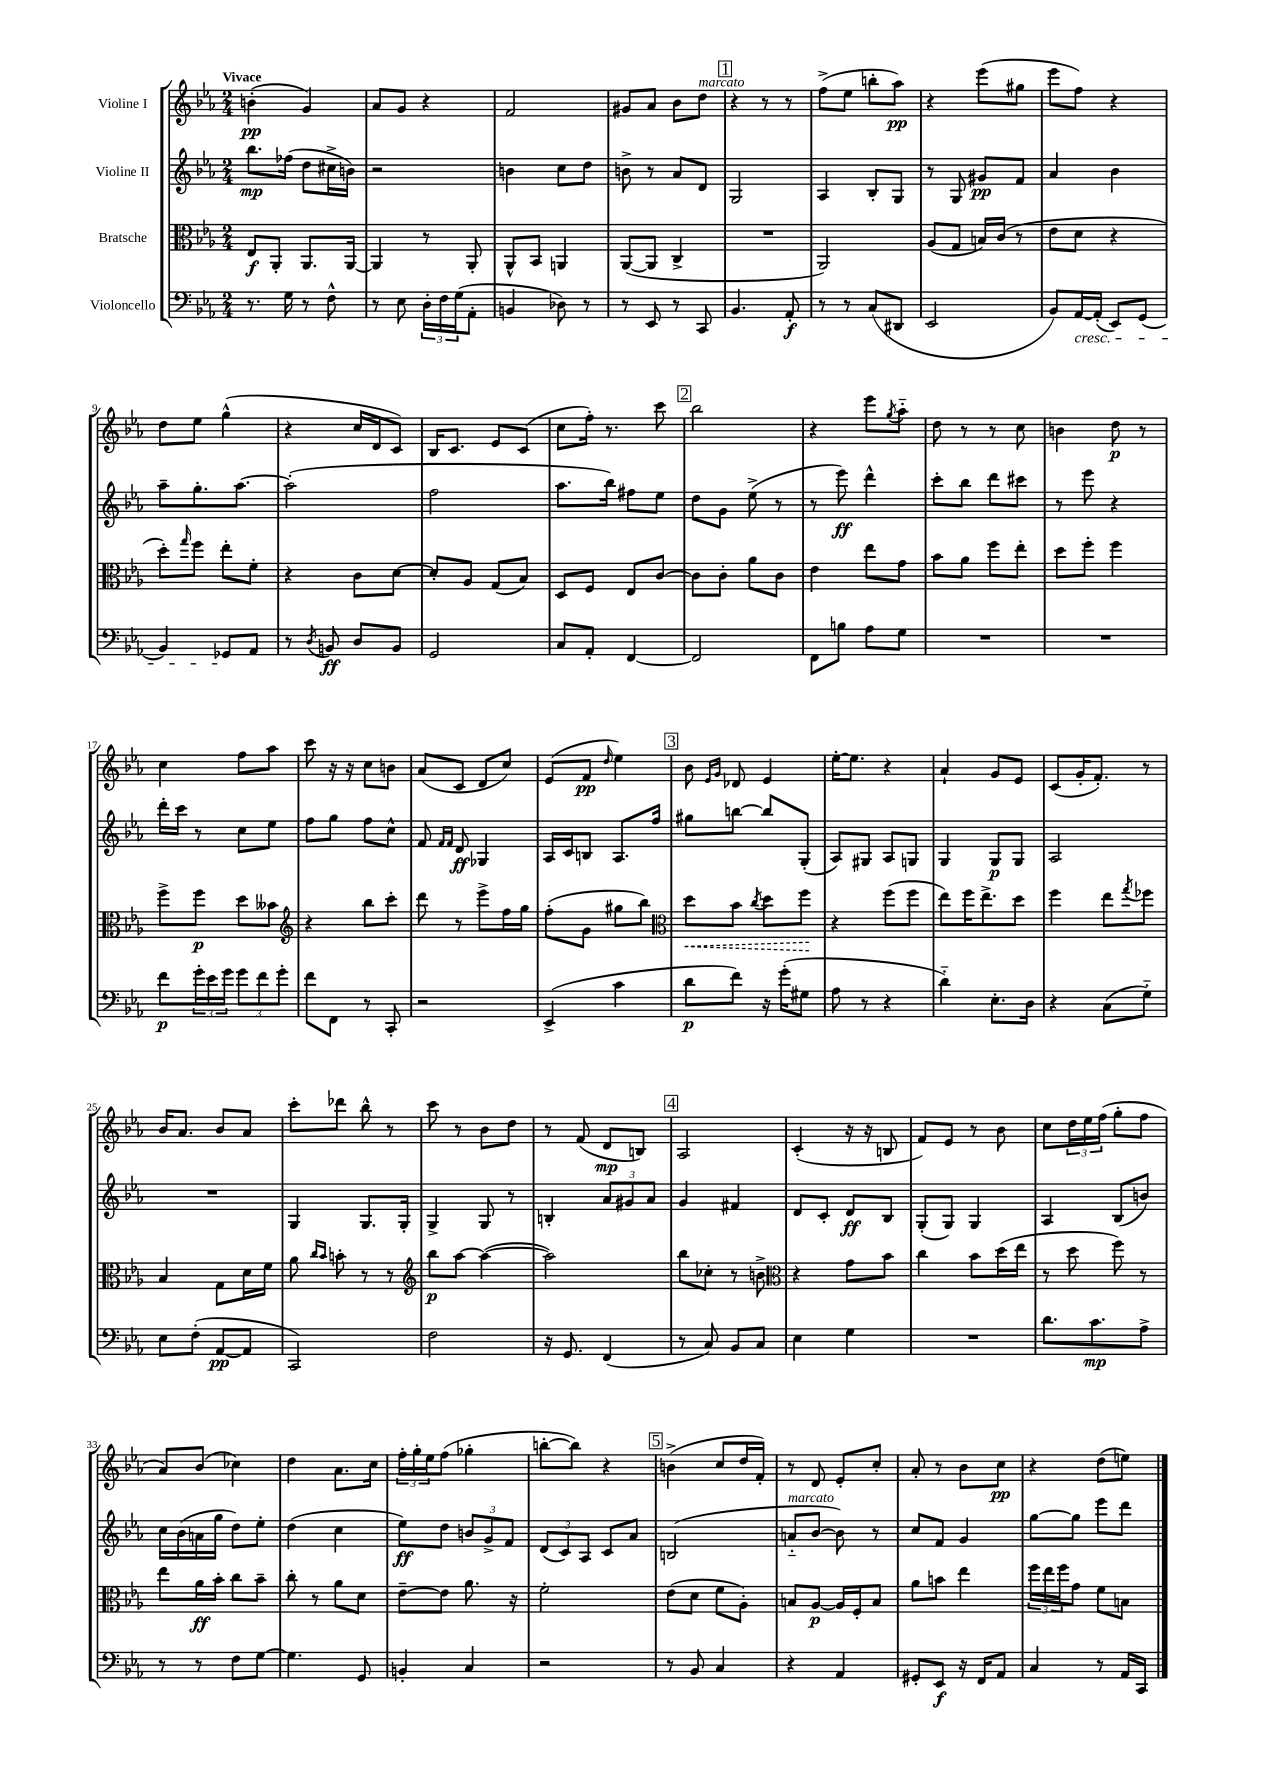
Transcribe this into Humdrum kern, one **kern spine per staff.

**kern	**dynam	**kern	**dynam	**kern	**dynam	**kern	**dynam
*part4	*part4	*part3	*part3	*part2	*part2	*part1	*part1
*staff4	*staff4	*staff3	*staff3	*staff2	*staff2	*staff1	*staff1
*I"Violoncello	*	*I"Bratsche	*	*I"Violine II	*	*I"Violine I	*
*clefF4	*	*clefC3	*	*clefG2	*	*clefG2	*
*k[b-e-a-]	*	*k[b-e-a-]	*	*k[b-e-a-]	*	*k[b-e-a-]	*
*M2/4	*	*M2/4	*	*M2/4	*	*M2/4	*
=1	=1	=1	=1	=1	=1	=1	=1
!	!	!	!	!	!	!LO:TX:a:B:t=Vivace	!
8.r	.	8E-/L	f	8.bb-\L	mp	(4bn'\	pp
.	.	8AA-'/J	.	.	.	.	.
16G\	.	.	.	(16ff-X\Jk	.	.	.
8r	.	8.AA-/L	.	8dd\L	.	4g/)	.
8F^^\	.	.	.	16cc#X^\L	.	.	.
.	.	[16AA-/Jk	.	16bn\JJ)	.	.	.
=2	=2	=2	=2	=2	=2	=2	=2
8r	.	4AA-/]	.	2r	.	8a-/L	.
8E-\	.	.	.	.	.	8g/J	.
24D'\LL	.	8r	.	.	.	4r	.
24F\	.	.	.	.	.	.	.
(24G\J	.	.	.	.	.	.	.
8AA-'\J	.	8AA-'/	.	.	.	.	.
=3	=3	=3	=3	=3	=3	=3	=3
4BBn/	.	8AA-^^/L	.	4bn\	.	2f/	.
.	.	8BB-/J	.	.	.	.	.
8D-X\)	.	4AAn/	.	8cc\L	.	.	.
8r	.	.	.	8dd\J	.	.	.
=4	=4	=4	=4	=4	=4	=4	=4
8r	.	([8AA-/L	.	8bn^\	.	8g#X/L	.
8EE-/	.	8AA-/J]	.	8r	.	8a-/J	.
8r	.	4C^/	.	8a-/L	.	8b-\L	.
!	!	!	!	!	!	!LO:TX:a:i:t=marcato	!
8CC/	.	.	.	8d/J	.	8dd\J	.
!!LO:REH:place=s1:t=1
=5	=5	=5	=5	=5	=5	=5	=5
4.BB-/	.	2r	.	2G/	.	4r	.
.	.	.	.	.	.	8r	.
8AA-'/	f	.	.	.	.	8r	.
=6	=6	=6	=6	=6	=6	=6	=6
8r	.	2AA-/)	.	4A-/	.	(8ff^\L	.
8r	.	.	.	.	.	8ee-\J	.
(8C/L	.	.	.	8B-'/L	.	8bbn'\L	.
8DD#X/J	.	.	.	8G/J	.	8aa-\J)	pp
=7	=7	=7	=7	=7	=7	=7	=7
2EE-/	.	(8A-/L	.	8r	.	4r	.
.	.	8G/J	.	8G/	.	.	.
.	.	16Bn/LL)	.	8g#X/L	pp	(8eee-\L	.
.	.	(16c/JJ	.	.	.	.	.
.	.	8r	.	8f/J	.	8gg#X\J	.
=8	=8	=8	=8	=8	=8	=8	=8
8BB-/L)	.	8e-\L	.	4a-/	.	8eee-\L	.
!LO:TX:b:i:t=cresc.	!	!	!	!	!	!	!
[16AA-/L	.	8d\J	.	.	.	8ff\J)	.
(16AA-'/JJ]	.	.	.	.	.	.	.
8EE-/L)	.	4r	.	4b-\	.	4r	.
(8GG/J	.	.	.	.	.	.	.
!!LO:LB:g=z
=9	=9	=9	=9	=9	=9	=9	=9
4BB-/)	.	8dd'\L)	.	8aa-~\L	.	8dd\L	.
.	.	16qqgg/	.	.	.	.	.
.	.	8ff\J	.	8.gg'\	.	8ee-\J	.
8GG-X/L	.	8ee-'\L	.	.	.	(4gg^^\	.
.	.	.	.	[8.aa-\J	.	.	.
8AA-/J	.	8f'\J	.	.	.	.	.
=10	=10	=10	=10	=10	=10	=10	=10
8r	.	4r	.	(2aa-'\]	.	4r	.
8qD/	.	.	.	.	.	.	.
8BBn/	ff	.	.	.	.	.	.
8D/L	.	8c\L	.	.	.	16cc/LL	.
.	.	.	.	.	.	16d/J	.
8BB/J	.	[8d\J	.	.	.	8c/J)	.
=11	=11	=11	=11	=11	=11	=11	=11
2GG/	.	8d'/L]	.	2ff\	.	16B-/KL	.
.	.	.	.	.	.	8.c/J	.
.	.	8A-/J	.	.	.	.	.
.	.	(8G/L	.	.	.	8e-/L	.
.	.	8B-/J)	.	.	.	(8c/J	.
=12	=12	=12	=12	=12	=12	=12	=12
8C/L	.	8D/L	.	8.aa-\L	.	8cc\L	.
8AA-'/J	.	8F/J	.	.	.	16ff'\Jk)	.
.	.	.	.	16bb-\Jk)	.	8.r	.
[4FF/	.	8E-/L	.	8ff#X\L	.	.	.
.	.	[8c/J	.	8ee-\J	.	8ccc\	.
!!LO:REH:place=s1:t=2
=13	=13	=13	=13	=13	=13	=13	=13
2FF/]	.	8c\L]	.	8dd\L	.	2bb-\	.
.	.	8c'\J	.	8g\J	.	.	.
.	.	8a-\L	.	(8ee-^\	.	.	.
.	.	8c\J	.	8r	.	.	.
=14	=14	=14	=14	=14	=14	=14	=14
8FF\L	.	4e-\	.	8r	.	4r	.
8Bn\J	.	.	.	8eee-\)	ff	.	.
8A-\L	.	8ee-\L	.	4ddd^^\	.	8eee-\L	.
.	.	.	.	.	.	8qgg/	.
8G\J	.	8g\J	.	.	.	8aa-\J	.
=15	=15	=15	=15	=15	=15	=15	=15
2r	.	8b-\L	.	8ccc'\L	.	8dd\	.
.	.	8a-\J	.	8bb-\J	.	8r	.
.	.	8ff\L	.	8ddd\L	.	8r	.
.	.	8ee-'\J	.	8ccc#X\J	.	8cc\	.
=16	=16	=16	=16	=16	=16	=16	=16
2r	.	8dd\L	.	8r	.	4bn\	.
.	.	8ff'\J	.	8eee-\	.	.	.
.	.	4ff\	.	4r	.	8dd\	p
.	.	.	.	.	.	8r	.
!!LO:LB:g=z
=17	=17	=17	=17	=17	=17	=17	=17
8f\L	p	8ff^\L	.	16ddd'\LL	.	4cc\	.
.	.	.	.	16ccc\JJ	.	.	.
24g'\L	.	8ff\J	p	8r	.	.	.
24e-\	.	.	.	.	.	.	.
24g\JJ	.	.	.	.	.	.	.
12g\L	.	8dd\L	.	8cc\L	.	8ff\L	.
12f\	.	.	.	.	.	.	.
.	.	8b--X\J	.	8ee-\J	.	8aa-\J	.
12g'\J	.	.	.	.	.	.	.
=18	=18	=18	=18	=18	=18	=18	=18
*	*	*clefG2	*	*	*	*	*
8f\L	.	4r	.	8ff\L	.	8ccc\	.
8FF\J	.	.	.	8gg\J	.	16r	.
.	.	.	.	.	.	16r	.
8r	.	8bb-\L	.	8ff\L	.	8cc\L	.
8CC'/	.	8ccc'\J	.	8cc^^\J	.	8bn\J	.
=19	=19	=19	=19	=19	=19	=19	=19
2r	.	8ddd\	.	8f/	.	(8a-/L	.
.	.	.	.	16qqf/LL	.	.	.
.	.	.	.	16qqf/JJ	.	.	.
.	.	8r	.	8d/	ff	8c/J	.
.	.	8eee-^\L	.	4G-X/	.	8d/L	.
.	.	16ff\L	.	.	.	8cc/J)	.
.	.	16gg\JJ	.	.	.	.	.
=20	=20	=20	=20	=20	=20	=20	=20
(4EE-^/	.	(8ff'\L	.	16A-/LL	.	(8e-/L	.
.	.	.	.	16c/J	.	.	.
.	.	8g\J	.	8Bn/J	.	8f/J	pp
.	.	.	.	.	.	16qqdd/	.
4c\	.	8gg#X\L	.	8.A-/L	.	4ee-\)	.
.	.	8bb-\J)	.	.	.	.	.
.	.	.	.	16ff/Jk	.	.	.
!!LO:REH:place=s1:t=3
=21	=21	=21	=21	=21	=21	=21	=21
*	*	*clefC3	*	*	*	*	*
!	!	!	!LO:HP:b	!	!	!	!
8d\L	p	8dd\L	<	8gg#X\L	.	8b-\	.
.	.	.	.	.	.	16qqe-/LL	.
.	.	.	.	.	.	16qqg/JJ	.
8f\J)	.	8b-\J	.	[8bbn\J	.	8d-X/	.
.	.	8qcc/	.	.	.	.	.
16r	.	8dd\L	.	8bb/L]	.	4e-/	.
(16g'\KL	.	.	.	.	.	.	.
8G#X\J	.	8ff\J	.	(8G'/J	.	.	.
.	.	.	[	.	.	.	.
=22	=22	=22	=22	=22	=22	=22	=22
8A-\	.	4r	.	8A-/L)	.	[16ee-'\KL	.
.	.	.	.	.	.	8.ee-\J]	.
8r	.	.	.	8G#X/J	.	.	.
4r	.	(8ff\L	.	8A-/L	.	4r	.
.	.	8ff\J	.	8Gn/J	.	.	.
=23	=23	=23	=23	=23	=23	=23	=23
4d\)	.	8ee-\L)	.	4G/	.	4a-`/	.
.	.	16ff\K	.	.	.	.	.
.	.	8.ee-^\	.	.	.	.	.
8.E-'\L	.	.	.	8G/L	p	8g/L	.
.	.	8dd\J	.	8G/J	.	8e-/J	.
16D\Jk	.	.	.	.	.	.	.
=24	=24	=24	=24	=24	=24	=24	=24
4r	.	4ff\	.	2A-/	.	(8c/L	.
.	.	.	.	.	.	16g'/K	.
.	.	.	.	.	.	8.f'/J)	.
(8C\L	.	8ee-\L	.	.	.	.	.
.	.	8qgg/	.	.	.	.	.
8G\J)	.	8ff-X\J	.	.	.	8r	.
!!LO:LB:g=z
=25	=25	=25	=25	=25	=25	=25	=25
8E-\L	.	4B-/	.	2r	.	16b-/KL	.
.	.	.	.	.	.	8.a-/J	.
(8F'\J	.	.	.	.	.	.	.
[8AA-/L	pp	8G\L	.	.	.	8b-/L	.
8AA-/J]	.	16d\L	.	.	.	8a-/J	.
.	.	16f\JJ	.	.	.	.	.
=26	=26	=26	=26	=26	=26	=26	=26
2CC/)	.	8a-\	.	4G/	.	8ccc'\L	.
.	.	16qqcc/LL	.	.	.	.	.
.	.	16qqb-/JJ	.	.	.	.	.
.	.	8bn'\	.	.	.	8ddd-X\J	.
.	.	8r	.	8.G/L	.	8bb-^^\	.
.	.	8r	.	.	.	8r	.
.	.	.	.	16G'/Jk	.	.	.
=27	=27	=27	=27	=27	=27	=27	=27
*	*	*clefG2	*	*	*	*	*
2F\	.	8bb-\L	p	4G^/	.	8ccc\	.
.	.	[8aa-\J	.	.	.	8r	.
.	.	(4aa-\_	.	8G/	.	8b-\L	.
.	.	.	.	8r	.	8dd\J	.
=28	=28	=28	=28	=28	=28	=28	=28
16r	.	2aa-\])	.	4Bn'/	.	8r	.
8.GG/	.	.	.	.	.	.	.
.	.	.	.	.	.	(8f/	.
(4FF/	.	.	.	12a-/L	.	8d/L	mp
.	.	.	.	12g#X/	.	.	.
.	.	.	.	.	.	8Bn/J)	.
.	.	.	.	12a-/J	.	.	.
!!LO:REH:place=s1:t=4
=29	=29	=29	=29	=29	=29	=29	=29
8r	.	8bb-\L	.	4g/	.	2A-/	.
8C/)	.	8cc-X'\J	.	.	.	.	.
8BB-/L	.	8r	.	4f#X/	.	.	.
8C/J	.	8bn^\	.	.	.	.	.
=30	=30	=30	=30	=30	=30	=30	=30
*	*	*clefC3	*	*	*	*	*
4E-\	.	4r	.	8d/L	.	(4c'/	.
.	.	.	.	8c'/J	.	.	.
4G\	.	8g\L	.	8d/L	ff	16r	.
.	.	.	.	.	.	16r	.
.	.	8b-\J	.	8B-/J	.	8Bn/	.
=31	=31	=31	=31	=31	=31	=31	=31
2r	.	4cc\	.	(8G'/L	.	8f/L)	.
.	.	.	.	8G/J)	.	8e-/J	.
.	.	8b-\L	.	4G/	.	8r	.
.	.	(16dd\L	.	.	.	8b-\	.
.	.	16ee-\JJ	.	.	.	.	.
=32	=32	=32	=32	=32	=32	=32	=32
8.d\L	.	8r	.	4A-/	.	8cc\L	.
.	.	8dd\	.	.	.	24dd\L	.
.	.	.	.	.	.	24ee-\	.
8.c\	mp	.	.	.	.	.	.
.	.	.	.	.	.	(24ff\JJ	.
.	.	8ff\)	.	(8B-/L	.	8gg'\L	.
8A-^\J	.	8r	.	8bn/J)	.	8ff\J	.
!!LO:LB:g=z
=33	=33	=33	=33	=33	=33	=33	=33
8r	.	8ee-\L	.	16cc\LL	.	8a-/L)	.
.	.	.	.	(16b-\	.	.	.
8r	.	16a-\L	ff	16an\	.	(8b-/J	.
.	.	16b-'\JJ	.	16gg\JJ	.	.	.
8F\L	.	8cc\L	.	8dd\L)	.	4cc-X\)	.
[8G\J	.	8b-~\J	.	8ee-'\J	.	.	.
=34	=34	=34	=34	=34	=34	=34	=34
4.G\]	.	8cc'\	.	(4dd\	.	4dd\	.
.	.	8r	.	.	.	.	.
.	.	8a-\L	.	4cc\	.	8.a-\L	.
8GG/	.	8d\J	.	.	.	.	.
.	.	.	.	.	.	16cc\Jk	.
=35	=35	=35	=35	=35	=35	=35	=35
4BBn'/	.	[8e-~\L	.	8ee-\L)	ff	24ff'\LL	.
.	.	.	.	.	.	24gg'\	.
.	.	.	.	.	.	24ee-\J	.
.	.	8e-\J]	.	8dd\J	.	(8ff\J	.
4C/	.	8.a-\	.	12bn/L	.	4gg-X'\	.
.	.	.	.	12g^/	.	.	.
.	.	.	.	12f/J	.	.	.
.	.	16r	.	.	.	.	.
=36	=36	=36	=36	=36	=36	=36	=36
2r	.	2f'\	.	(12d/L	.	[8bbn'\L	.
.	.	.	.	12c/)	.	.	.
.	.	.	.	.	.	8bb\J])	.
.	.	.	.	12A-/J	.	.	.
.	.	.	.	8c/L	.	4r	.
.	.	.	.	8a-/J	.	.	.
!!LO:REH:place=s1:t=5
=37	=37	=37	=37	=37	=37	=37	=37
8r	.	(8e-\L	.	(2Bn/	.	(4bn^\	.
8BB-/	.	8d\J	.	.	.	.	.
4C/	.	8f\L	.	.	.	8cc/L	.
.	.	8A-'\J)	.	.	.	16dd/L	.
.	.	.	.	.	.	16f'/JJ)	.
=38	=38	=38	=38	=38	=38	=38	=38
!	!	!	!	!LO:TX:a:i:t=marcato	!	!	!
4r	.	8Bn/L	.	8an/L	.	8r	.
.	.	[8A-/J	p	[8b-/J	.	8d/	.
4AA-/	.	16A-/LL]	.	8b-\])	.	8e-'/L	.
.	.	16F'/J	.	.	.	.	.
.	.	8B/J	.	8r	.	8cc'/J	.
=39	=39	=39	=39	=39	=39	=39	=39
8GG#X'/L	.	8a-\L	.	8cc/L	.	8a-'/	.
8EE-/J	f	8bn\J	.	8f/J	.	8r	.
16r	.	4ee-\	.	4g/	.	8b-\L	.
16FF/KL	.	.	.	.	.	.	.
8AA-/J	.	.	.	.	.	8cc\J	pp
=40	=40	=40	=40	=40	=40	=40	=40
4C/	.	24ff\LL	.	[8gg\L	.	4r	.
.	.	24ee-\	.	.	.	.	.
.	.	24ff\J	.	.	.	.	.
.	.	8g\J	.	8gg\J]	.	.	.
8r	.	8f\L	.	8eee-\L	.	(8dd\L	.
16AA-/LL	.	8Bn\J	.	8ddd\J	.	8een\J)	.
16CC/JJ	.	.	.	.	.	.	.
==	==	==	==	==	==	==	==
*-	*-	*-	*-	*-	*-	*-	*-
